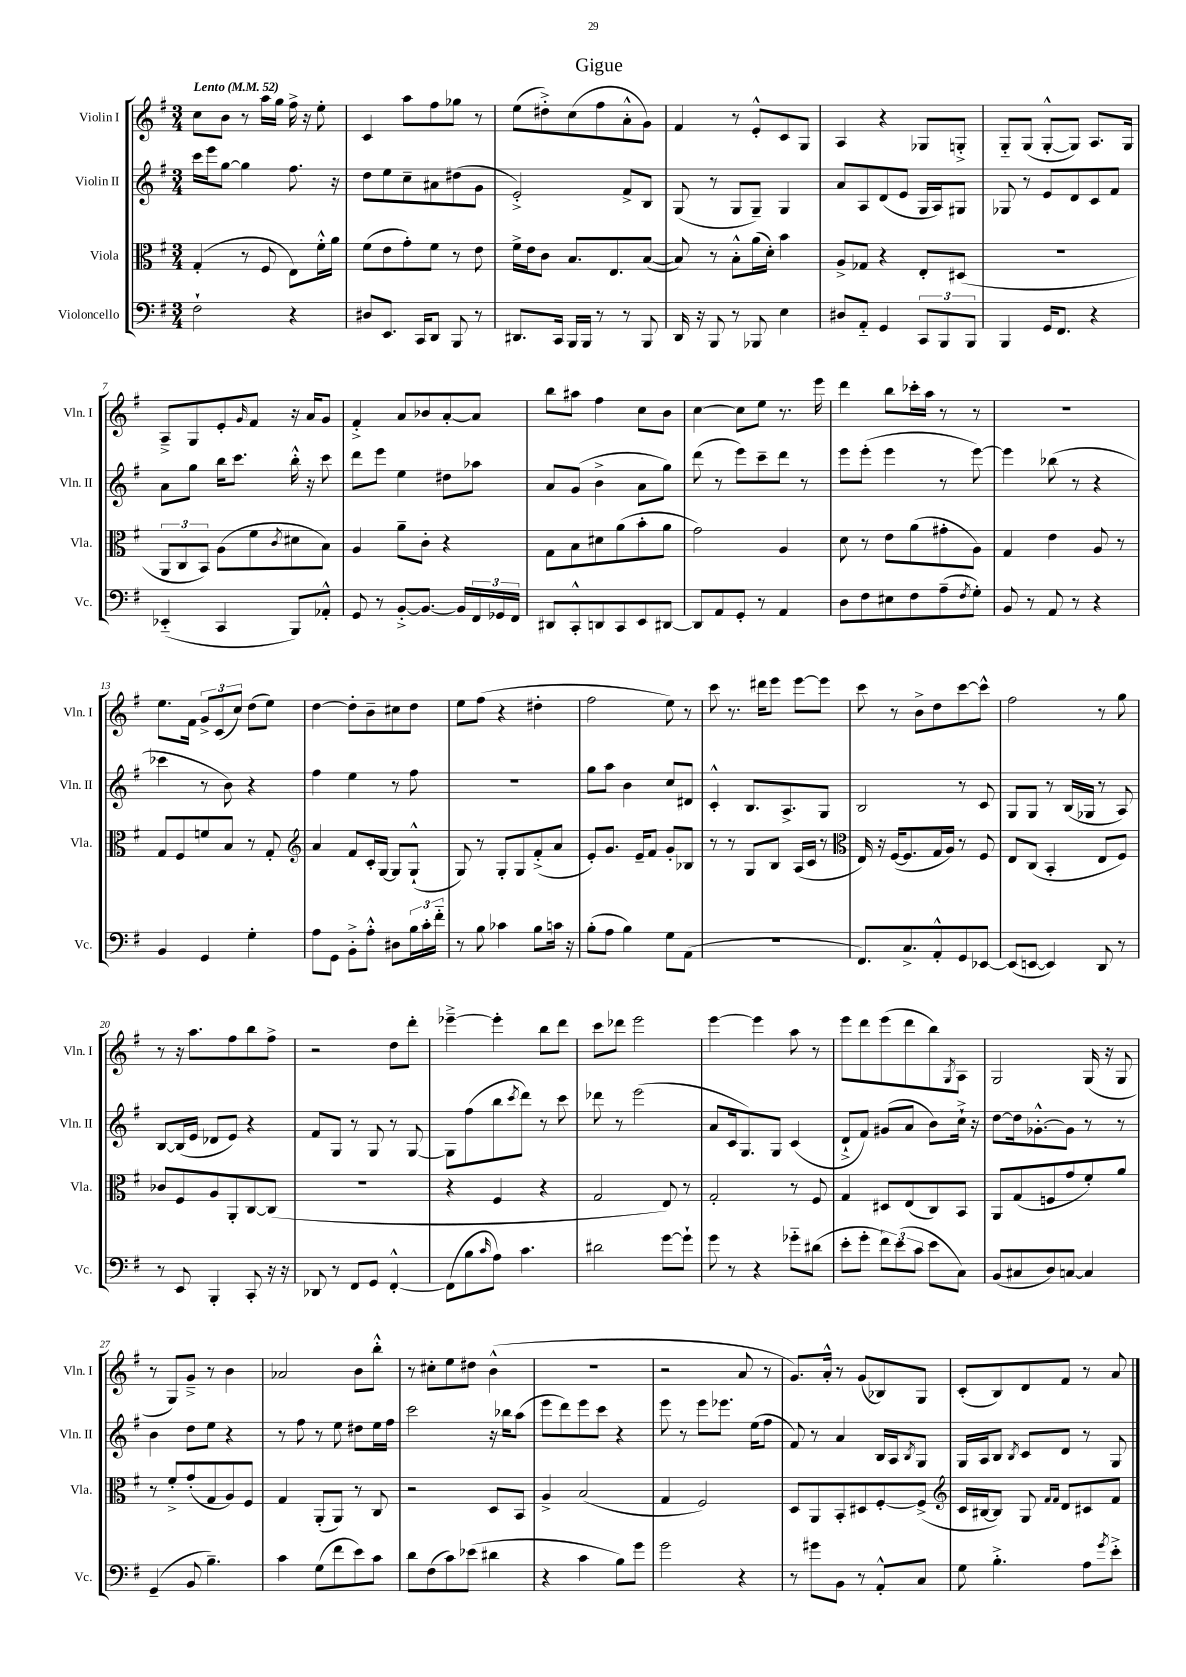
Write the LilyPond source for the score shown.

\header { title = "Gigue" }
<<
\new StaffGroup <<
\new Staff = "s0" \with { instrumentName = "Violin I" shortInstrumentName = "Vln. I" } {
    \clef treble \key g \major \numericTimeSignature \time 3/4 \tempo "Lento" 4 = 52
    c''8 b'8 r8 a''16 g''16 fis''16-> r16 e''8-. |
    c'4 a''8 fis''8 ges''8 r8 |
    e''8( dis''8-.->) c''8( fis''8 a'8-.-^ g'8) |
    fis'4 r8 e'8-.-^ c'8 g8 |
    a4 r4 ges8 g8-.-> |
    g8-_ g8( g8~-.-^ g8) a8. g16 |
    a8---> g8 e'8-. \grace { g'16 } fis'8 r16 a'16 g'8 |
    fis'4-.-> a'8 bes'8 a'8~-. a'8 |
    b''8 ais''8 fis''4 c''8 b'8 |
    c''4~ c''8 e''8 r8. e'''16 |
    d'''4 b''8 ces'''16-. a''16 r8 r8 |
    R2. |
    e''8. fis'16 \tuplet 3/2 { g'8-> c'8( c''8) } d''8( e''8) |
    d''4~ d''8-. b'8-- cis''8 d''8 |
    e''8 fis''8( r4 dis''4-. |
    fis''2 e''8) r8 |
    c'''8 r8. dis'''16 e'''8 e'''8~ e'''8 |
    c'''8 r8 b'8-> d''8 c'''8~ c'''8-^ |
    fis''2 r8 g''8 |
    r8 r16 a''8. fis''8 b''8 fis''8-> |
    r2 d''8 d'''8-. |
    ees'''4~---> ees'''4-. b''8 d'''8 |
    c'''8 des'''8 e'''2 |
    e'''4~ e'''4 a''8 r8 |
    e'''8 d'''8 e'''8( d'''8 b''8) \acciaccatura { g8 } a8 |
    g2 g16( r16 g8 |
    r8 g8) g'8---> r8 b'4 |
    aes'2 b'8 b''8-.-^ |
    r8 cis''8-. e''8 dis''8 b'4-^( |
    R2. |
    r2 a'8 r8 |
    g'8.) a'16-.-^ r8 g'8( bes8) g8 |
    c'8-.( b8) d'8 fis'8 r8 a'8 \bar "|." |
}
\new Staff = "s1" \with { instrumentName = "Violin II" shortInstrumentName = "Vln. II" } {
    \clef treble \key g \major \numericTimeSignature \time 3/4
    c'''16 e'''16 g''8~ g''4 fis''8. r16 |
    d''8 e''8 c''8-- ais'8 dis''8( g'8 |
    e'2-.->) fis'8-> b8 |
    g8( r8 g8 g8--) g4 |
    a'8 a8 d'8( e'8 g16 a16) gis8 |
    ges8 r8 e'8 d'8 c'8 fis'8 |
    a'8 g''8 b''16 c'''8. b''16-.-^ r16 c'''8 |
    d'''8 e'''8 e''4 dis''8 aes''8 |
    a'8 g'8( b'4-> a'8 g''8) |
    d'''8( r8 e'''8) c'''8-- d'''8 r8 |
    e'''8 e'''8-.( e'''4 r8 e'''8~) |
    e'''4 bes''8( r8 r4 |
    ces'''4 r8 b'8) r4 |
    fis''4 e''4 r8 fis''8 |
    R2. |
    g''8 a''8 b'4 c''8 dis'8 |
    c'4-.-^ b8. a8.-> g8 |
    b2 r8 c'8 |
    g8 g8 r8 b16( ges16 r8 a8) |
    b8~ b16( e'16 des'8 e'8) r4 |
    fis'8 g8 r8 g8 r8 g8~ |
    g8 fis''8( b''8 \acciaccatura { c'''8 } d'''8) r8 c'''8 |
    des'''8 r8 e'''2( |
    a'8 c'16 g8.) g8 c'4( |
    d'8-!-> fis'8) gis'8( a'8 b'8) c''16-!-> r16 |
    d''8~ d''16 ges'8.~-.-^ ges'8 r8 r8 |
    b'4 d''8 e''8 r4 |
    r8 fis''8 r8 e''8 dis''8 e''16 fis''16 |
    c'''2 r16 bes''16 a''8( |
    e'''8 d'''8) e'''8 c'''8 r4 |
    e'''8 r8 e'''8 ees'''8. e''16( fis''8 |
    fis'8) r8 a'4 b16 a16 \acciaccatura { b8 } g8 |
    g16 a16 b8 \acciaccatura { b8 } c'8 d'8 r8 g8 \bar "|." |
}
\new Staff = "s2" \with { instrumentName = "Viola" shortInstrumentName = "Vla." } {
    \clef alto \key g \major \numericTimeSignature \time 3/4
    g4-.( r8 fis8 e8) fis'16-.-^ a'16 |
    fis'8( e'8 g'8-.) fis'8 r8 e'8 |
    fis'16-> e'16 c'8 b8. e8. b8~( |
    b8) r8 b8-.-^ a'16( d'16-.) b'4 |
    a8-> ges8 r4 e8-. dis8( |
    R2. |
    \tuplet 3/2 { a,8 c8 b,8) } a8( fis'8 \acciaccatura { c'8 } dis'8 b8) |
    a4 a'8-- c'8-. r4 |
    g8 b8 dis'8 a'8( b'8-. a'8 |
    g'2) a4 |
    d'8 r8 e'8 a'8( gis'8-. a8) |
    g4 e'4 a8 r8 |
    g8 fis8 f'8 b8 r8 g8-. |
    \clef treble a'4 fis'8 c'16-. g16~ g8 g8-!-^( |
    g8) r8 g8-. g8 fis'8-.->( a'8 |
    e'8-.) g'8. e'16-- fis'8 g'8-. bes8 |
    r8 r8 g8 b8 a16( c'16 r8 |
    \clef alto e16) r16 fis16~( fis8. g16 a16) r8 fis8 |
    e8 c8( b,4-. e8 fis8) |
    ces'8 fis8 a8 a,8-. c8~ c8( |
    R2. |
    r4 fis4 r4 |
    g2 e8) r8 |
    g2-. r8 fis8 |
    g4 dis8 e8( c8) b,8 |
    a,8 g8( f8 g'8 fis'8-.) a'8 |
    r8 fis'8-.-> g'8-.( g8 a8) fis8 |
    g4 a,8-.( a,8) r8 c8 |
    r2 d8 b,8 |
    a4-> b2( |
    g4 fis2) |
    d8 a,8 b,8-. dis8 fis8~-. fis8->( |
    \clef treble c'16 bis16~ bis8) g8 \grace { fis'16 fis'16 } d'8 cis'8 fis'8 \bar "|." |
}
\new Staff = "s3" \with { instrumentName = "Violoncello" shortInstrumentName = "Vc." } {
    \clef bass \key g \major \numericTimeSignature \time 3/4
    fis2-! r4 |
    dis8 e,8. c,16 d,8 b,,8 r8 |
    dis,8. c,16 b,,16 b,,16 r8 r8 b,,8 |
    d,16 r16 b,,8 r8 bes,,8 e4 |
    dis8 a,8-_ g,4 \tuplet 3/2 { c,8 b,,8 b,,8 } |
    b,,4 g,16 fis,8. r4 |
    ees,4-_( c,4 b,,8) aes,8-.-^ |
    g,8 r8 b,8~-.-> b,8.~ b,16 \tuplet 3/2 { fis,16 ges,16 fis,16 } |
    dis,8 c,8-.-^ d,8 c,8 e,8 dis,8~ |
    dis,8 a,8 g,8-. r8 a,4 |
    d8 fis8 eis8 fis8 a8--( \acciaccatura { fis8 } g8-.) |
    b,8 r8 a,8 r8 r4 |
    b,4 g,4 g4-. |
    a8 g,8 b,8-.-> a8-.-^ dis8 \tuplet 3/2 { b16 c'16-. fis'16-_ } |
    r8 b8 ces'4 b8 c'16 r16 |
    b8-.( a8 b4) g8 a,8( |
    R2. |
    fis,8.) c8.-> a,8-.-^ g,8 ees,8~ |
    ees,8( e,8~ e,4) d,8 r8 |
    r8 e,8 b,,4-. c,8-. r16 r16 |
    des,8 r8 fis,8 g,8 fis,4~-.-^ |
    fis,8( b8 \grace { c'16 } a8) c'4. |
    dis'2 g'8~ g'8-! |
    g'8 r8 r4 ges'8-_ dis'8( |
    e'8-. g'8-. \tuplet 3/2 { fis'8) e'8( c'8 } e'8 c8) |
    b,8( cis8 d8) c8~ c4 |
    g,4--( b,8 b4.--) |
    c'4 g8( fis'8 e'8) c'8 |
    d'8 fis8( c'8) ees'8( dis'4 |
    r4 c'4 b8) g'8 |
    g'2 r4 |
    r8 gis'8 b,8 r8 a,8-.-^ c8 |
    g8 b4.-.-> a8 \acciaccatura { g'8 } e'8-.-> \bar "|." |
}
>>
>>
